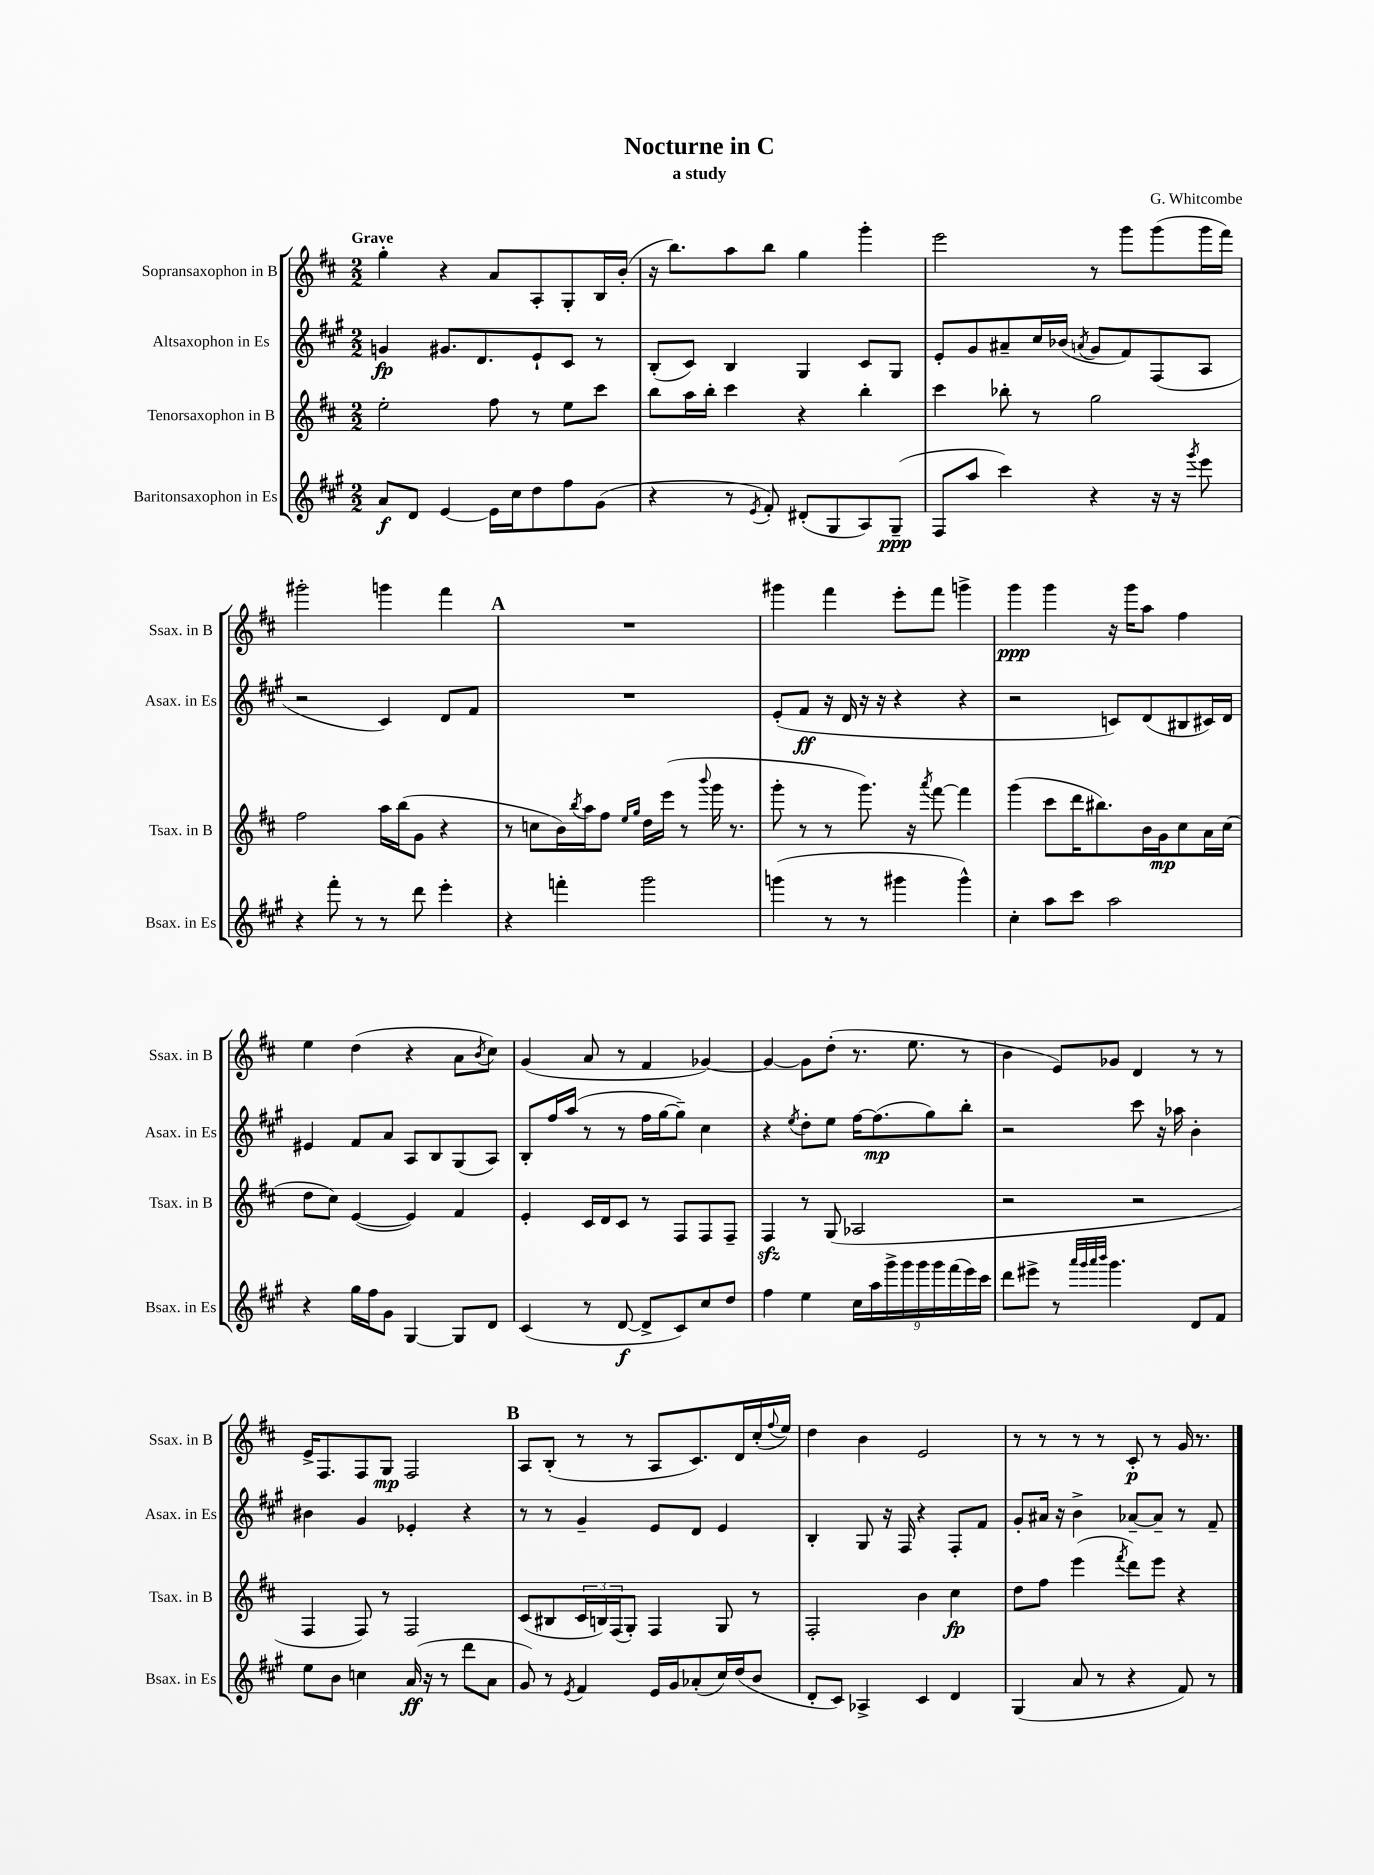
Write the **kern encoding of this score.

**kern	**dynam	**kern	**dynam	**kern	**dynam	**kern	**dynam
*part4	*part4	*part3	*part3	*part2	*part2	*part1	*part1
*staff4	*staff4	*staff3	*staff3	*staff2	*staff2	*staff1	*staff1
*I"Baritonsaxophon in Es	*	*I"Tenorsaxophon in B	*	*I"Altsaxophon in Es	*	*I"Sopransaxophon in B	*
*I'Bsax. in Es	*	*I'Tsax. in B	*	*I'Asax. in Es	*	*I'Ssax. in B	*
*clefG2	*	*clefG2	*	*clefG2	*	*clefG2	*
*k[f#c#g#]	*	*k[f#c#]	*	*k[f#c#g#]	*	*k[f#c#]	*
*M2/2	*	*M2/2	*	*M2/2	*	*M2/2	*
=1	=1	=1	=1	=1	=1	=1	=1
!	!	!	!	!	!	!LO:TX:a:B:t=Grave	!
8a/L	f	2ee'\	.	4gn/	fp	4gg'\	.
8d/J	.	.	.	.	.	.	.
[4e/	.	.	.	8.g#X/L	.	4r	.
.	.	.	.	8.d/	.	.	.
16e\LL]	.	8ff#\	.	.	.	8a/L	.
16cc#\J	.	.	.	.	.	.	.
8dd\	.	8r	.	8e`/	.	8A'/	.
8ff#\	.	8ee\L	.	8c#/J	.	8G'/	.
(8g#\J	.	8ccc#\J	.	8r	.	16B/L	.
.	.	.	.	.	.	(16b'/JJ	.
=2	=2	=2	=2	=2	=2	=2	=2
4r	.	8bb\L	.	(8B'/L	.	16r	.
.	.	.	.	.	.	8.bb\L)	.
.	.	16aa\L	.	8c#/J)	.	.	.
.	.	16bb'\JJ	.	.	.	.	.
8r	.	4ccc#\	.	4B/	.	8aa\	.
8qe/	.	.	.	.	.	.	.
8f#'/)	.	.	.	.	.	8bb\J	.
(8d#X'/L	.	4r	.	4G#/	.	4gg\	.
8G#/	.	.	.	.	.	.	.
8A/)	.	4bb'\	.	8c#/L	.	4ggg'\	.
(8G#~/J	ppp	.	.	8G#/J	.	.	.
=3	=3	=3	=3	=3	=3	=3	=3
8F#/L	.	4ccc#\	.	8e'/L	.	2eee\	.
8aa/J	.	.	.	8g#/	.	.	.
4ccc#\)	.	8bb-X'\	.	8a#X~/	.	.	.
.	.	8r	.	16cc#/L	.	.	.
.	.	.	.	(16b-X/JJ	.	.	.
.	.	.	.	8qan/	.	.	.
4r	.	2gg\	.	8g#/L	.	8r	.
.	.	.	.	8f#/)	.	8ggg\L	.
16r	.	.	.	(8F#/	.	(8ggg\	.
16r	.	.	.	.	.	.	.
8qggg#/	.	.	.	.	.	.	.
8eee\	.	.	.	8A/J	.	16ggg\L	.
.	.	.	.	.	.	16fff#\JJ)	.
!!LO:LB:g=z
=4	=4	=4	=4	=4	=4	=4	=4
4r	.	2ff#\	.	2r	.	2ggg#X'\	.
8fff#'\	.	.	.	.	.	.	.
8r	.	.	.	.	.	.	.
8r	.	16aa\LL	.	4c#/)	.	4gggn\	.
.	.	(16bb\J	.	.	.	.	.
8ddd\	.	8g\J	.	.	.	.	.
4eee'\	.	4r	.	8d/L	.	4fff#\	.
.	.	.	.	8f#/J	.	.	.
!!LO:REH:place=s1:t=A
=5	=5	=5	=5	=5	=5	=5	=5
4r	.	8r	.	1r	.	1r	.
.	.	8ccn\L	.	.	.	.	.
4fffn'\	.	16b\L)	.	.	.	.	.
.	.	8qbb/	.	.	.	.	.
.	.	16aa\J	.	.	.	.	.
.	.	8ff#\J	.	.	.	.	.
.	.	16qqee/LL	.	.	.	.	.
.	.	16qqgg/JJ	.	.	.	.	.
2ggg#\	.	16dd\LL	.	.	.	.	.
.	.	(16eee\JJ	.	.	.	.	.
.	.	8r	.	.	.	.	.
.	.	8qqbbb/	.	.	.	.	.
.	.	16ggg\	.	.	.	.	.
.	.	8.r	.	.	.	.	.
=6	=6	=6	=6	=6	=6	=6	=6
(4gggn\	.	8ggg'\	.	(8e'/L	.	4ggg#X\	.
.	.	8r	.	8f#/J	ff	.	.
8r	.	8r	.	16r	.	4fff#\	.
.	.	.	.	16d/	.	.	.
8r	.	8.ggg\)	.	16r	.	.	.
.	.	.	.	16r	.	.	.
4ggg#X\	.	.	.	4r	.	8eee'\L	.
.	.	16r	.	.	.	.	.
.	.	8qaaa/	.	.	.	.	.
.	.	[8fff#\	.	.	.	8fff#\J	.
4ggg#^^\)	.	4fff#\]	.	4r	.	4gggn^\	.
=7	=7	=7	=7	=7	=7	=7	=7
4cc#'\	.	(4ggg\	.	2r	.	4ggg\	ppp
8aa\L	.	8ccc#\L	.	.	.	4ggg\	.
8ccc#\J	.	16ddd\K	.	.	.	.	.
.	.	8.bb#X\)	.	.	.	.	.
2aa\	.	.	.	8cn/L)	.	16r	.
.	.	.	.	.	.	16ggg\KL	.
.	.	16b\L	.	(8d/	.	8aa\J	.
.	.	16g\J	mp	.	.	.	.
.	.	8cc#\	.	8B#X/	.	4ff#\	.
.	.	16a\L	.	16c#X/L)	.	.	.
.	.	(16cc#\JJ	.	16d/JJ	.	.	.
!!LO:LB:g=z
=8	=8	=8	=8	=8	=8	=8	=8
4r	.	8dd\L	.	4e#X/	.	4ee\	.
.	.	8cc#\J)	.	.	.	.	.
16gg#\LL	.	([4e/	.	8f#/L	.	(4dd\	.
16ff#\J	.	.	.	.	.	.	.
8g#\J	.	.	.	8a/J	.	.	.
[4G#/	.	4e/])	.	8A/L	.	4r	.
.	.	.	.	8B/	.	.	.
8G#/L]	.	4f#/	.	(8G#/	.	8a\L	.
.	.	.	.	.	.	8qb/	.
8d/J	.	.	.	8A/J)	.	8cc#\J)	.
=9	=9	=9	=9	=9	=9	=9	=9
(4c#/	.	4e'/	.	8B'/L	.	(4g/	.
.	.	.	.	16ff#/L	.	.	.
.	.	.	.	(16aa/JJ	.	.	.
8r	.	16c#/LL	.	8r	.	8a/	.
.	.	16d/J	.	.	.	.	.
[8d/	f	8c#/J	.	8r	.	8r	.
8d^/L]	.	8r	.	16ff#\LL	.	4f#/	.
.	.	.	.	[16gg#\J	.	.	.
8c#/)	.	8F#/L	.	8gg#~\J])	.	.	.
8cc#/	.	8F#/	.	4cc#\	.	[4g-X/)	.
8dd/J	.	8F#~/J	.	.	.	.	.
=10	=10	=10	=10	=10	=10	=10	=10
4ff#\	.	4F#zz/	.	4r	.	4g-/_	.
.	.	.	.	8qee/	.	.	.
4ee\	.	8r	.	8dd'\L	.	8g-\L]	.
.	.	(8G/	.	8ee\J	.	(8dd'\J	.
18cc#\LL	.	2A-X/	.	[16ff#\KL	.	8.r	.
18aa\	.	.	.	.	.	.	.
.	.	.	.	(8.ff#\]	mp	.	.
18ggg#^\	.	.	.	.	.	.	.
18ggg#\	.	.	.	.	.	.	.
.	.	.	.	.	.	8.ee\	.
18ggg#\	.	.	.	.	.	.	.
.	.	.	.	8gg#\)	.	.	.
18ggg#\	.	.	.	.	.	.	.
(18fff#\	.	.	.	.	.	.	.
.	.	.	.	8bb'\J	.	8r	.
18eee\)	.	.	.	.	.	.	.
18ccc#\JJ	.	.	.	.	.	.	.
=11	=11	=11	=11	=11	=11	=11	=11
8ddd\L	.	2r	.	2r	.	4b\	.
8eee#X^\J	.	.	.	.	.	.	.
8r	.	.	.	.	.	8e/L)	.
32qqaaa/LLL	.	.	.	.	.	.	.
32qqggg#/	.	.	.	.	.	.	.
32qqaaa/	.	.	.	.	.	.	.
32qqbbb/JJJ	.	.	.	.	.	.	.
4.ggg#\	.	.	.	.	.	8g-X/J	.
.	.	2r	.	8ccc#\	.	4d/	.
.	.	.	.	16r	.	.	.
.	.	.	.	16aa-X\	.	.	.
8d/L	.	.	.	4b'\	.	8r	.
8f#/J	.	.	.	.	.	8r	.
!!LO:LB:g=z
=12	=12	=12	=12	=12	=12	=12	=12
8ee\L	.	4F#/	.	4b#X\	.	16e^/KL	.
.	.	.	.	.	.	8.F#/	.
8b\J	.	.	.	.	.	.	.
4ccn\	.	8F#/)	.	4g#/	.	8F#/	.
.	.	8r	.	.	.	8G/J	mp
(16a/	ff	2F#/	.	4e-X'/	.	2F#/	.
16r	.	.	.	.	.	.	.
8r	.	.	.	.	.	.	.
8ddd\L	.	.	.	4r	.	.	.
8a\J	.	.	.	.	.	.	.
!!LO:REH:place=s1:t=B
=13	=13	=13	=13	=13	=13	=13	=13
8g#/)	.	(8c#/L	.	8r	.	8A/L	.
8r	.	8B#X/	.	8r	.	(8B'/J	.
8qe/	.	.	.	.	.	.	.
4f#/	.	24c#/L	.	4g#~/	.	8r	.
.	.	24Bn/)	.	.	.	.	.
.	.	(24F#/J	.	.	.	.	.
.	.	8G'/J)	.	.	.	8r	.
16e/LL	.	4F#/	.	8e/L	.	8A/L	.
16g#/J	.	.	.	.	.	.	.
(8a-X'/	.	.	.	8d/J	.	8.c#/)	.
16cc#/L)	.	8G/	.	4e/	.	.	.
(16dd/J	.	.	.	.	.	16d/L	.
8b/J	.	8r	.	.	.	(16cc#'/	.
.	.	.	.	.	.	8qqff#/	.
.	.	.	.	.	.	16ee/JJ)	.
=14	=14	=14	=14	=14	=14	=14	=14
8d'/L	.	2F#'/	.	4B'/	.	4dd\	.
8c#/J)	.	.	.	.	.	.	.
4A-X^/	.	.	.	8G#/	.	4b\	.
.	.	.	.	16r	.	.	.
.	.	.	.	16F#/	.	.	.
4c#/	.	4b\	.	4r	.	2e/	.
4d/	.	4cc#\	fp	8F#'/L	.	.	.
.	.	.	.	8f#/J	.	.	.
=15	=15	=15	=15	=15	=15	=15	=15
(4G#/	.	8dd\L	.	8g#'/L	.	8r	.
.	.	8ff#\J	.	16a#X/Jk	.	8r	.
.	.	.	.	16r	.	.	.
8a/	.	(4eee\	.	4b^\	.	8r	.
8r	.	.	.	.	.	8r	.
.	.	8qfff#/	.	.	.	.	.
4r	.	8ddd\L)	.	[8a-X~/L	.	8c#'/	p
.	.	8eee\J	.	8a-~/J]	.	8r	.
8f#/)	.	4r	.	8r	.	16g/	.
.	.	.	.	.	.	8.r	.
8r	.	.	.	8f#~/	.	.	.
==	==	==	==	==	==	==	==
*-	*-	*-	*-	*-	*-	*-	*-
